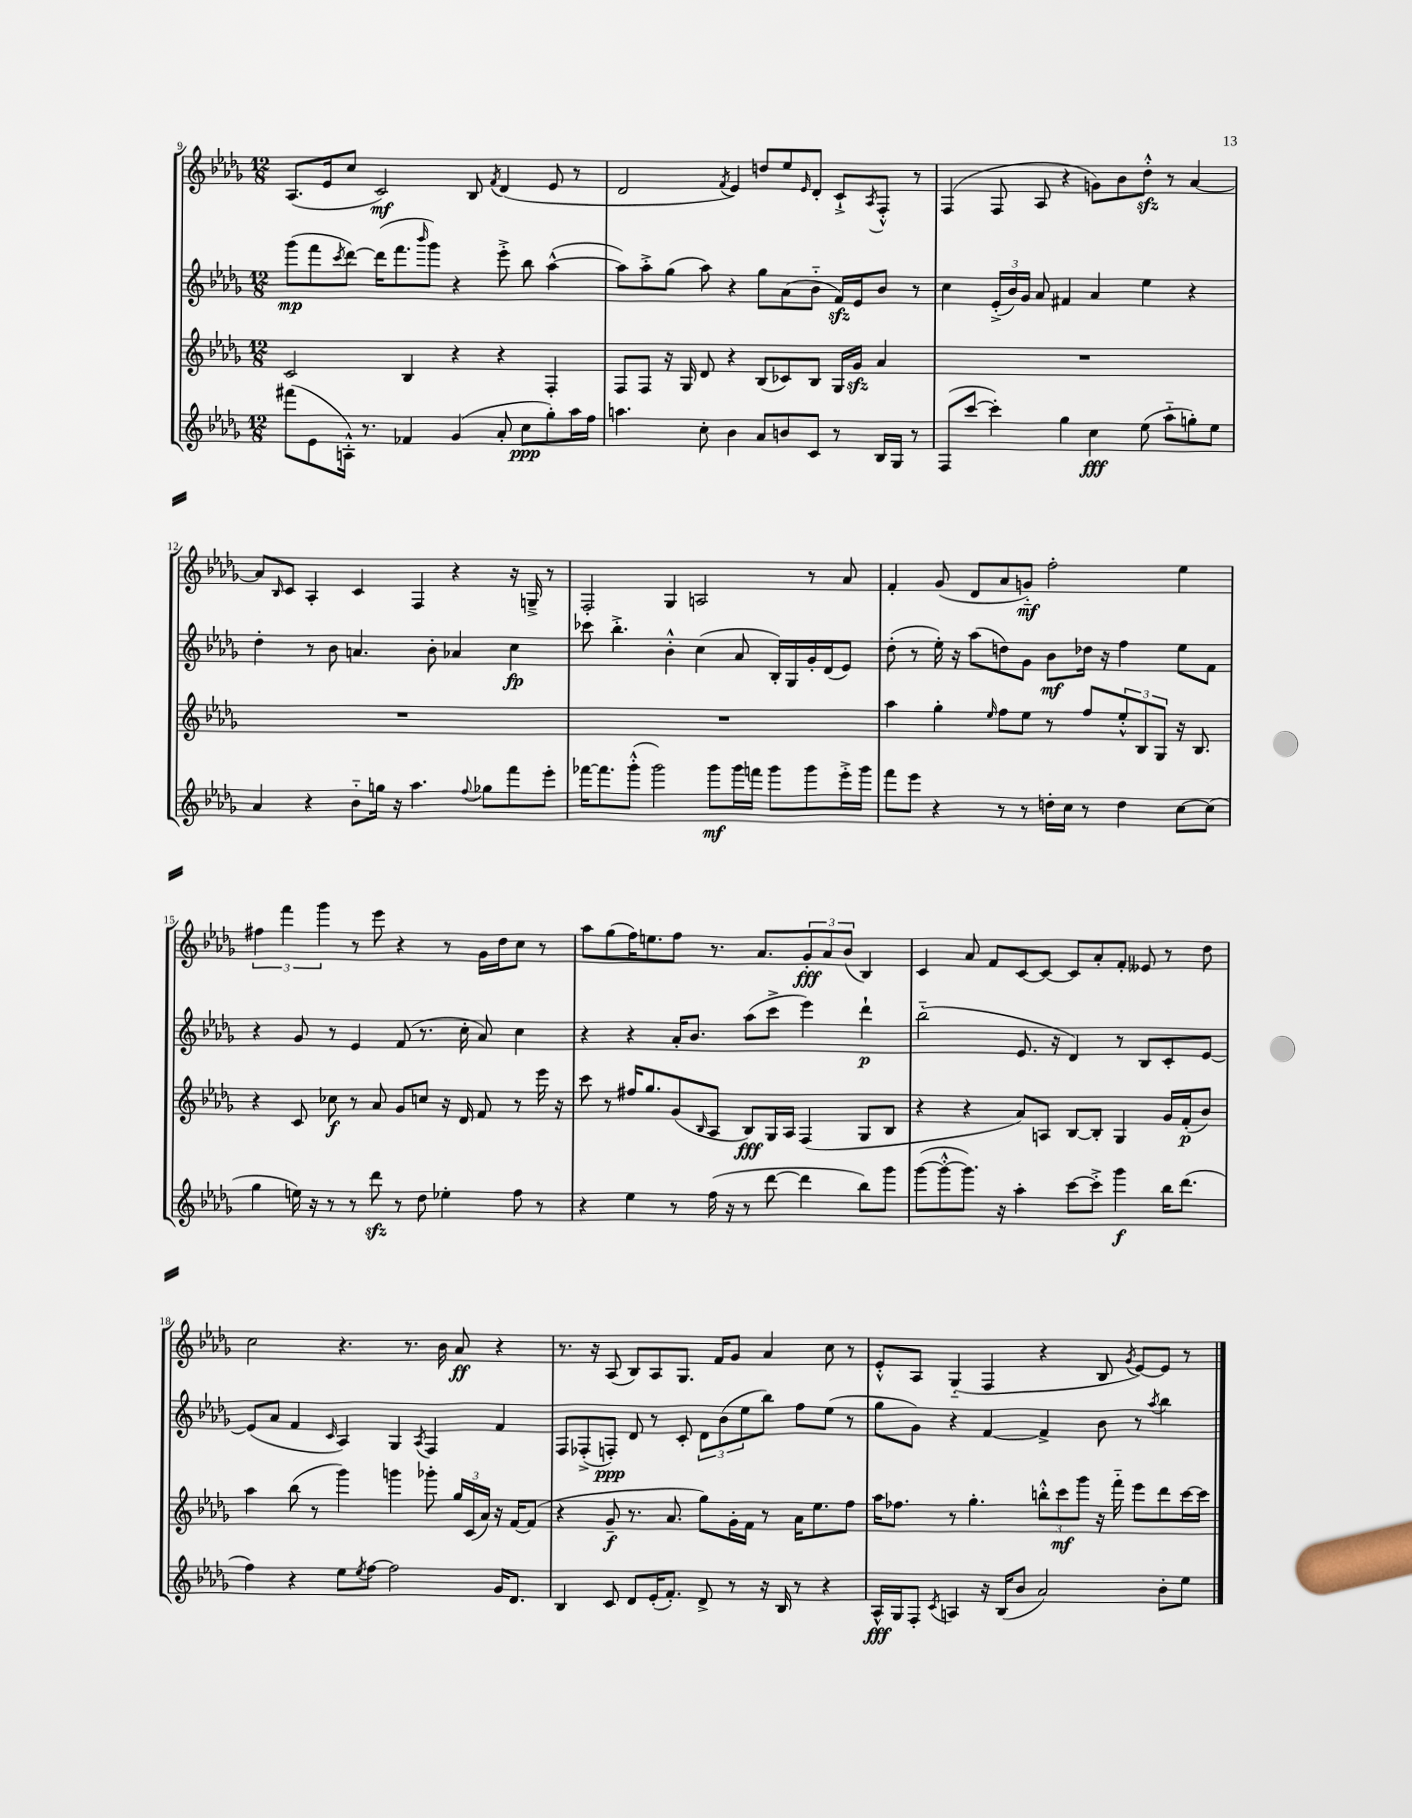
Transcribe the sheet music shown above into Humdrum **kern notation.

**kern	**kern	**kern	**kern
*staff4	*staff3	*staff2	*staff1
*clefG2	*clefG2	*clefG2	*clefG2
*k[b-e-a-d-g-]	*k[b-e-a-d-g-]	*k[b-e-a-d-g-]	*k[b-e-a-d-g-]
*M12/8	*M12/8	*M12/8	*M12/8
(8fff#\L	2c/	(8ggg-\L	(8.A-/L
8e-\	.	8fff\	.
.	.	.	16e-/k
.	.	8qccc/	.
16A'^^\Jk)	.	[8ddd-\J)	8cc/J
8.r	.	.	.
.	.	(16ddd-\]LK	2c/)
.	.	8.fff\	.
4f-/	4B-/	.	.
.	.	16qqbbb-/	.
.	.	8ggg-\J)	.
(4g-/	4r	4r	.
.	.	.	8B-/
.	.	.	8qf/
8a-'/	4r	8eee-'^\	(4d-/
8cc\L	.	8bb-\	.
8gg-'\)	4F'/	([4aa-^^\	8e-/
16aa-\L	.	.	8r
16ff\JJ	.	.	.
=	=	=	=
4.aa\	8F/L	8aa-\]L)	2d-/
.	8F/J	8aa-'^\	.
.	16r	(8gg-\J	.
.	16G-/	.	.
8cc'\	8d-/	8aa-\)	.
.	.	.	8qf/
4b-\	4r	4r	4e-/)
8a-/L	(8B-/L	8gg-\L	8dd/L
8b/	8c-/)	(8a-\	8ee-/
.	.	.	16qqe-/
8c/J	8B-/J	8b-'~\J	8d-'/J
8r	16G-/LL	16f/LL)	8c`^/L
.	16g-/JJ	16e-/J	.
.	.	.	8qA-/
16B-/LL	4a-/	8b-/J	8F'^^/J
16G-/JJ	.	.	.
8r	.	8r	8r
=	=	=	=
(8F/L	1.r	4cc\	(4F/
[8ccc/J	.	.	.
4ccc'\])	.	(24e-'^/LL	8F/
.	.	24b-/)	.
.	.	24g-/JJ	.
.	.	8a-/	8A-/
4gg-\	.	4f#/	4r
4cc\	.	4a-/	8g\L)
.	.	.	8b-\
(8ee-\	.	4ee-\	8dd-'^^\J
8aa-'~\L	.	.	8r
8gg'\)	.	4r	[4a-/
8ee-\J	.	.	.
=	=	=	=
4a-/	1.r	4dd-'\	8a-/]L
.	.	.	16qqB-/
.	.	.	8c/J
4r	.	8r	4A-'/
.	.	8b-\	.
8b-'~\L	.	4.a/	4c/
16gg\Jk	.	.	.
16r	.	.	.
4.aa-\	.	.	4F/
.	.	8b-'\	.
.	.	4a-/	4r
8qqff/	.	.	.
8gg-\L	.	.	.
8fff\	.	4cc\	16r
.	.	.	16G~^/
8eee-'\J	.	.	8r
=	=	=	=
[16fff-\LK	1.r	8ccc-\	2F'/
8.fff-\]	.	.	.
.	.	4.bb-'^\	.
(8ggg-'^^\J	.	.	.
2ggg-\)	.	.	.
.	.	4b-'^^\	4G-/
.	.	(4cc\	2A/
8ggg-\L	.	.	.
16ggg-\L	.	8a-/	.
16fff\JJ	.	.	.
8ggg-\L	.	16B-'/LL)	.
.	.	16G-/	.
8ggg-\	.	16g-'/	8r
.	.	(16d-/J	.
16eee-'^\L	.	8e-/J)	8a-/
16ggg-\JJ	.	.	.
=	=	=	=
8fff\L	4aa-\	(8dd-'\	4f'/
8eee-\J	.	8r	.
4r	4gg-'\	16ee-'\)	(8g-/
.	.	16r	.
.	.	(8aa-\L	8d-/L
.	16qqee-/	.	.
8r	8ff\L	8dd\)	8a-/
8r	8ee-\J	8g-\J	8g'~/J)
16dd'\LL	8r	8b-\L	2ff'\
16cc\JJ	.	.	.
8r	8ff/L	16dd-\Jk	.
.	.	16r	.
4dd\	12ee-'^^/	4ff\	.
.	12B-/	.	.
.	12G-/J	.	.
[8cc\L	16r	8ee-\L	4ee-\
.	8.B-/	.	.
(8cc\]J	.	8f\J	.
=	=	=	=
4gg-\	4r	4r	6ff#\
.	.	.	6fff\
16ee\)	8c/	8g-/	.
16r	.	.	.
.	.	.	6ggg-\
8r	8cc-\	8r	.
8r	8r	4e-/	8r
8ddd-\	8a-/	.	8eee-\
8r	8g-/L	(8f/	4r
8dd-\	8cc/J	8.r	.
4ee-'\	16r	.	8r
.	16d-/	16cc'\	.
.	8f/	8a-/)	16g-\LL
.	.	.	16dd-\J
8ff\	8r	4cc\	8cc\J
8r	16eee-\	.	8r
.	16r	.	.
=	=	=	=
4r	8ccc\	4r	8aa-\L
.	8r	.	(8gg-\
4ee-\	16ff#/LK	4r	16ff\K)
.	8.gg-/	.	8.ee\
8r	(8g-/	16a-'/LK	8ff\J
.	.	8.b-/J	.
.	16qqB-/	.	.
(16ff\	8A-/J	.	8.r
16r	.	.	.
8r	8B-/L)	(8aa-\L	.
.	.	.	8.a-/L
[8ddd-\	16G-/L	8ccc^\J	.
.	16A-/JJ	.	.
4ddd-\]	(4F/	4eee-\)	12g-'/
.	.	.	12a-/
.	.	.	(12b-/J
8bb-\L)	8G-/L	4ddd-`\	4B-/)
8ggg-\J	8B-/J	.	.
=	=	=	=
([8ggg-\L	4r	(2bb-'~\	4c/
8ggg-'^^\_	.	.	.
8.ggg-\]J)	4r	.	8a-/
.	.	.	8f/L
16r	.	.	.
4aa-'\	8a-/L)	8.e-/	[8c/
.	8A/J	.	8c/_J
.	.	16r	.
[8ccc\L	[8B-/L	4d-/)	8c/]L
8ccc'^\]J	8B-'/]J	.	8a-'/
4ggg-\	4G-/	8r	8f'/J
.	.	8B-/L	8e--/
16bb-\LK	16g-/LL	8c'/	8r
(8.ddd-\J	(16f'/J	.	.
.	8b-/J)	[8e-/J	8dd-\
=	=	=	=
4ff\)	4aa-\	(8e-/]L	2cc\
.	.	8a-/J	.
4r	(8bb-\	4f/	.
.	8r	.	.
.	.	16qqc/	.
8ee-\L	4ggg-\)	4A-/)	4.r
8qee-/	.	.	.
[8ff\J	.	.	.
2ff\]	4ggg\	4G-/	.
.	.	.	8.r
.	.	8qA-/	.
.	8ggg-'\	4F/	.
.	.	.	16b-\
.	24gg-/LL	.	8a-/
.	(24c/	.	.
.	24a-/JJ)	.	.
16g-/LK	16r	4f/	4r
8.d-/J	[16f/LK	.	.
.	(8f/]J	.	.
=	=	=	=
4B-/	4r	8F/L	8.r
.	.	(8F-'^/	.
.	.	.	16r
8c/	8g-~/	8F'/J)	(8A-/
8d-/L	8.r	8d-/	8B-/L)
(16e-'/K	.	8r	8A-/
8.f'/J)	8.a-/	.	.
.	.	8c'/	8.G-/J
8d-^/	8gg-\L)	12d-\L	.
.	.	.	16f/LK
.	.	(12b-\	.
8r	16g-'\L	.	8g-/J
.	.	12ee-\	.
.	16f\JJ	.	.
16r	8r	8bb-\J)	4a-/
16B-/	.	.	.
8r	16a-\LK	8ff\L	.
.	8.ee-\	.	.
4r	.	(8ee-\J	8cc\
.	8ff\J	8r	8r
=	=	=	=
16A-^^/LL	16aa-\LK	8gg-\L	8e-'^^/L
16G-/J	8.ff-\J	.	.
8F'/J	.	8g-\J)	8A-/J
8qc/	.	.	.
4A/	8r	4r	(4G-'~/
.	4.gg-'\	.	.
16r	.	[4f/	4F/
(16B-/LK	.	.	.
8b-/J	.	.	.
2a-/)	12bb'^^\L	4f^/]	4r
.	12ccc\	.	.
.	12ggg-\J	.	.
.	16r	8b-\	8B-/
.	16fff'~\	.	.
.	.	.	8qg-/
.	8eee-\L	8r	[8e-/L)
.	.	8qaa-/	.
8b-'\L	8ddd-\	4bb-\	8e-/]J
8ee-\J	[16ccc\L	.	8r
.	16ccc\]JJ	.	.
==	==	==	==
*-	*-	*-	*-
